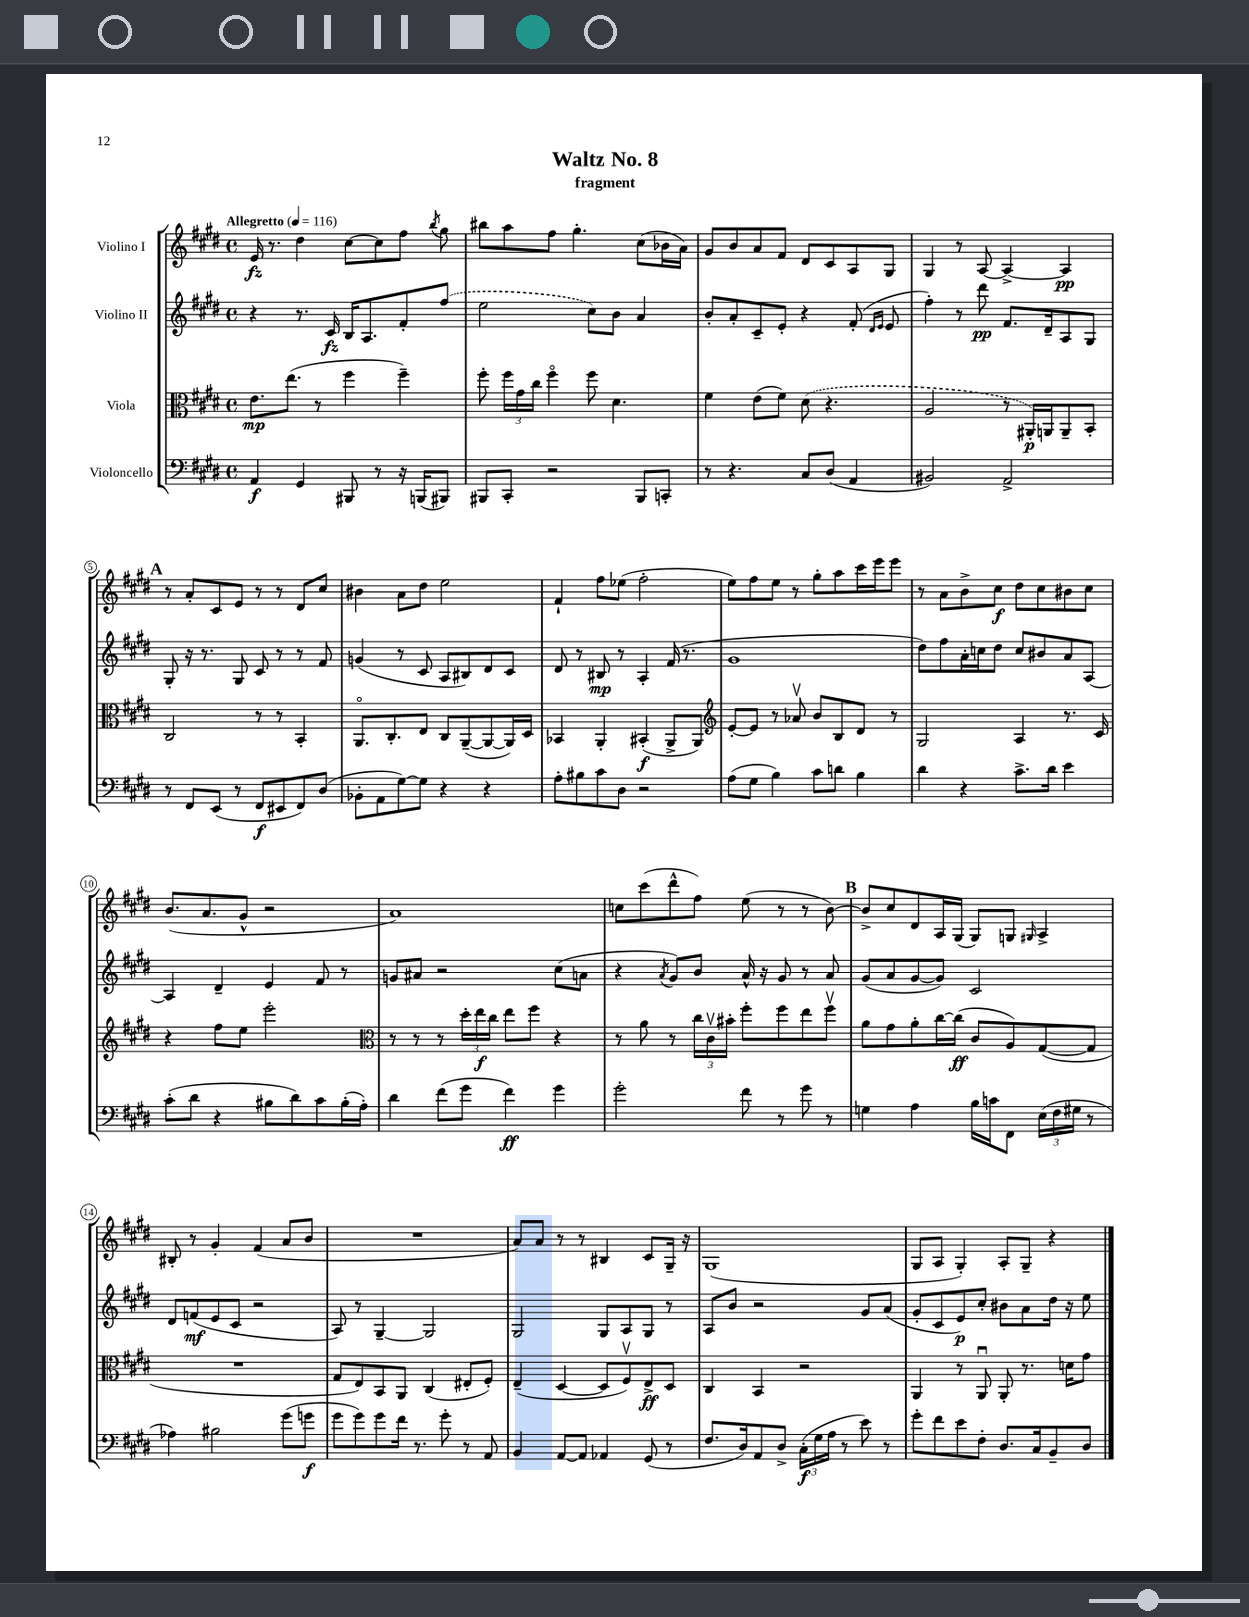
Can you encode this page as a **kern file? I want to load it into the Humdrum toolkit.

**kern	**dynam	**kern	**dynam	**kern	**dynam	**kern	**dynam
*part4	*part4	*part3	*part3	*part2	*part2	*part1	*part1
*staff4	*staff4	*staff3	*staff3	*staff2	*staff2	*staff1	*staff1
*I"Violoncello	*	*I"Viola	*	*I"Violino II	*	*I"Violino I	*
*clefF4	*	*clefC3	*	*clefG2	*	*clefG2	*
*k[f#c#g#d#]	*	*k[f#c#g#d#]	*	*k[f#c#g#d#]	*	*k[f#c#g#d#]	*
*M4/4	*	*M4/4	*	*M4/4	*	*M4/4	*
*met(c)	*	*met(c)	*	*met(c)	*	*met(c)	*
*MM116	*	*MM116	*	*MM116	*	*MM116	*
=1	=1	=1	=1	=1	=1	=1	=1
!	!	!	!	!	!	!LO:TX:a:B:t=Allegretto	!
4AA/	f	8.e\L	mp	4r	.	16e/	fz
.	.	.	.	.	.	8.r	.
.	.	(8.ee\J	.	.	.	.	.
4GG#/	.	.	.	8.r	.	4dd#\	.
.	.	8r	.	.	.	.	.
.	.	.	.	16c#/	fz	.	.
8BBB#X/	.	4ff#\	.	16B/KL	.	[8cc#\L	.
.	.	.	.	8.A/	.	.	.
8r	.	.	.	.	.	8cc#\]	.
16r	.	4ff#~\)	.	8f#'/	.	8ff#\J	.
(16BBBn/KL	.	.	.	.	.	.	.
.	.	.	.	.	.	8qbb/	.
8BBB#X/J)	.	.	.	(8ff#/J	.	8gg#\	.
=2	=2	=2	=2	=2	=2	=2	=2
8BBB#X/L	.	8ff#'\	.	2ee\	.	8bb#X\L	.
8CC#'/J	.	24ff#\LL	.	.	.	8aa\	.
.	.	24g#\	.	.	.	.	.
.	.	24cc#\JJ	.	.	.	.	.
2r	.	4ff#\	.	.	.	8ff#\J	.
.	.	.	.	.	.	4.gg#'\	.
.	.	8ff#\	.	8cc#\L)	.	.	.
.	.	4.d#\	.	8b\J	.	.	.
8BBB#/L	.	.	.	4a/	.	(8cc#\L	.
8CCn'/J	.	.	.	.	.	16b-X\L	.
.	.	.	.	.	.	16a\JJ)	.
=3	=3	=3	=3	=3	=3	=3	=3
8r	.	4f#\	.	8b'/L	.	8g#/L	.
4.r	.	.	.	8a'/	.	8b/	.
.	.	(8e\L	.	8c#~/	.	8a/	.
.	.	8f#\J)	.	8e'/J	.	8f#/J	.
8C#/L	.	(8d#\	.	4r	.	8d#/L	.
(8D#/J	.	4.r	.	.	.	8c#/	.
4AA/	.	.	.	(8f#'/	.	8A/	.
.	.	.	.	16qqd#/LL	.	.	.
.	.	.	.	16qqe/JJ	.	.	.
.	.	.	.	8e/	.	8G#/J	.
=4	=4	=4	=4	=4	=4	=4	=4
2BB#X/)	.	2A/	.	4ff#'\)	.	4G#/	.
.	.	.	.	8r	.	8r	.
.	.	.	.	8ddd#\	pp	[8A/	.
2AA^/	.	8r	.	8.f#/L	.	4A^/_	.
.	.	16AA#X'/LL)	p	.	.	.	.
.	.	16AAn/J	.	16d#~/k	.	.	.
.	.	8AA~/	.	8A/	.	4A/]	pp
.	.	8BB'/J	.	8G#/J	.	.	.
!!LO:LB:g=z
!!LO:REH:place=s1:t=A
=5	=5	=5	=5	=5	=5	=5	=5
8r	.	2C#/	.	8G#'/	.	8r	.
8FF#/L	.	.	.	16r	.	8a'/L	.
.	.	.	.	8.r	.	.	.
(8EE/J	.	.	.	.	.	8c#/	.
8r	.	.	.	8G#/	.	8e/J	.
8FF#/L	f	8r	.	8c#/	.	8r	.
8EE#X/	.	8r	.	8r	.	8r	.
8FF#/)	.	4BB'/	.	8r	.	8d#/L	.
(8D#/J	.	.	.	8f#/	.	8cc#/J	.
=6	=6	=6	=6	=6	=6	=6	=6
8BB-X'\L	.	8.AA/L	.	(4gn/	.	4b#X\	.
8AA\	.	.	.	.	.	.	.
.	.	8.C#'/	.	.	.	.	.
[8G#\)	.	.	.	8r	.	8a\L	.
8G#\J]	.	8E/J	.	8c#/	.	8dd#\J	.
4r	.	8C#/L	.	8A/L	.	2ee\	.
.	.	([8AA~/	.	8B#X/)	.	.	.
4r	.	8AA/_	.	8d#/	.	.	.
.	.	16AA/L])	.	8c#/J	.	.	.
.	.	16D#/JJ	.	.	.	.	.
=7	=7	=7	=7	=7	=7	=7	=7
8A'\L	.	4BB-X/	.	8d#/	.	4f#`/	.
8B#X\	.	.	.	8r	.	.	.
8c#\	.	4AA'/	.	8B#X/	mp	8ff#\L	.
8D#\J	.	.	.	8r	.	(8ee-X\J	.
2r	.	(4BB#X'/	f	4A'/	.	2ff#'\	.
.	.	8AA^/L	.	(16f#/	.	.	.
.	.	.	.	8.r	.	.	.
.	.	8AA/J)	.	.	.	.	.
=8	=8	=8	=8	=8	=8	=8	=8
*	*	*clefG2	*	*	*	*	*
(8A\L	.	[8e'/L	.	1g#	.	8ee\L)	.
8G#\J	.	8e/J]	.	.	.	8ff#\	.
4B\)	.	8r	.	.	.	8ee\J	.
.	.	8a-Xv/	.	.	.	8r	.
8c#\L	.	8b/L	.	.	.	8gg#'\L	.
8dn\J	.	8B/	.	.	.	8aa\	.
4B\	.	8d#/J	.	.	.	16ccc#\L	.
.	.	.	.	.	.	16eee\J	.
.	.	8r	.	.	.	8eee\J	.
=9	=9	=9	=9	=9	=9	=9	=9
4d#\	.	2G#/	.	8dd#\L)	.	8r	.
.	.	.	.	8ff#\	.	8a\L	.
4r	.	.	.	16a'\L	.	8b^\	.
.	.	.	.	16ccn\J	.	.	.
.	.	.	.	8dd#\J	.	8cc#\J	f
8.c#^\L	.	4A/	.	8cc/L	.	8dd#\L	.
.	.	.	.	8b#X/	.	8cc#\	.
16d#\Jk	.	.	.	.	.	.	.
4e\	.	8.r	.	8a/	.	8b#X\	.
.	.	.	.	[8A/J	.	8cc#\J	.
.	.	16c#/	.	.	.	.	.
!!LO:LB:g=z
=10	=10	=10	=10	=10	=10	=10	=10
(8c#'\L	.	4r	.	4A/]	.	(8.b/L	.
8d#\J	.	.	.	.	.	.	.
.	.	.	.	.	.	8.a/	.
4r	.	8ff#\L	.	4d#~/	.	.	.
.	.	8ee\J	.	.	.	8g#^^/J	.
8B#X\L	.	2eee'\	.	4e/	.	2r	.
8d#\)	.	.	.	.	.	.	.
8c#\	.	.	.	8f#/	.	.	.
(16B#'\L	.	.	.	8r	.	.	.
16A'\JJ)	.	.	.	.	.	.	.
=11	=11	=11	=11	=11	=11	=11	=11
*	*	*clefC3	*	*	*	*	*
4d#\	.	8r	.	8gn/L	.	1a)	.
.	.	8r	.	8a#X/J	.	.	.
(8f#\L	.	8r	.	2r	.	.	.
8g#\J	.	24dd#'\LL	.	.	.	.	.
.	.	24ee\	f	.	.	.	.
.	.	24cc#\JJ	.	.	.	.	.
4f#\)	ff	8ee\L	.	.	.	.	.
.	.	8ff#\J	.	.	.	.	.
4g#\	.	4r	.	(8cc#\L	.	.	.
.	.	.	.	8an\J	.	.	.
=12	=12	=12	=12	=12	=12	=12	=12
2g#'\	.	8r	.	4r	.	8ccn\L	.
.	.	8a\	.	.	.	(8ccc#\	.
.	.	.	.	8qa/	.	.	.
.	.	8r	.	8g#/L)	.	8ddd#^^\	.
.	.	24cc#\LL	.	8b/J	.	8ff#\J)	.
.	.	24c#v\	.	.	.	.	.
.	.	24b#X'\JJ	.	.	.	.	.
8f#\	.	8ff#'\L	.	16a^^/	.	(8ee\	.
.	.	.	.	16r	.	.	.
8r	.	8ff#\	.	8g#/	.	8r	.
8g#\	.	8ee\	.	8r	.	8r	.
8r	.	8ff#v\J	.	8a/	.	[8b\)	.
!!LO:REH:place=s1:t=B
=13	=13	=13	=13	=13	=13	=13	=13
4Gn\	.	8a\L	.	(8g#/L	.	8b^/L]	.
.	.	8g#\	.	8a/	.	8cc#/	.
4A\	.	8a'\	.	[8g#/	.	8d#/	.
.	.	[16cc#\L	.	8g#/J])	.	16A/L	.
.	.	(16cc#\JJ]	ff	.	.	(16G#/JJ	.
16B\LL	.	8c#/L	.	2c#/	.	8G#/L)	.
16cn\J	.	.	.	.	.	.	.
8FF#\J	.	8A/)	.	.	.	8Gn/J	.
.	.	.	.	.	.	16qqG#X/	.
(24E\LL	.	([8G#/	.	.	.	4A^/	.
24F#\	.	.	.	.	.	.	.
24G#X\JJ	.	.	.	.	.	.	.
8r	.	8G#/J]	.	.	.	.	.
!!LO:LB:g=z
=14	=14	=14	=14	=14	=14	=14	=14
4A-X\)	.	1r	.	8d#/L	.	8B#X'/	.
.	.	.	.	(8fn/	mf	8r	.
2B#X\	.	.	.	8e/	.	4g#'/	.
.	.	.	.	8c#/J	.	.	.
.	.	.	.	2r	.	(4f#/	.
(8g#\L	.	.	.	.	.	8a/L	.
8gn\J	f	.	.	.	.	8b/J	.
=15	=15	=15	=15	=15	=15	=15	=15
8g#\L	.	8G#/L	.	8A/)	.	1r	.
8g#\)	.	8E/)	.	8r	.	.	.
8g#\	.	8BB/	.	[4G#~/	.	.	.
16f#\Jk	.	8AA/J	.	.	.	.	.
8.r	.	.	.	.	.	.	.
.	.	(4C#/	.	2G#/]	.	.	.
8g#'\	.	.	.	.	.	.	.
8r	.	8E#X'/L	.	.	.	.	.
8AA/	.	8F#'/J)	.	.	.	.	.
=16	=16	=16	=16	=16	=16	=16	=16
4BB/	.	(4E~/	.	2G#/	.	8a/L)	.
.	.	.	.	.	.	8a/J	.
[8AA/L	.	[4D#/	.	.	.	8r	.
8AA/J]	.	.	.	.	.	8r	.
4AA-X/	.	8D#/L]	.	8G#/L	.	4B#X/	.
.	.	8F#v/)	.	8A/	.	.	.
(8GG#/	.	8E^/	ff	8G#/J	.	8c#/L	.
8r	.	8D#/J	.	8r	.	16G#~/Jk	.
.	.	.	.	.	.	16r	.
=17	=17	=17	=17	=17	=17	=17	=17
8.F#/L	.	4C#/	.	8A/L	.	(1G#	.
.	.	.	.	8b/J	.	.	.
16D#/k)	.	.	.	.	.	.	.
8AA/	.	4BB/	.	2r	.	.	.
8D#^/J	.	.	.	.	.	.	.
(24C#'\LL	f	2r	.	.	.	.	.
24G#\	.	.	.	.	.	.	.
24A\JJ	.	.	.	.	.	.	.
8r	.	.	.	.	.	.	.
8e\)	.	.	.	8g#/L	.	.	.
8r	.	.	.	(8a/J	.	.	.
=18	=18	=18	=18	=18	=18	=18	=18
8g#'\L	.	4AA/	.	8g#'/L	.	8G#/L	.
8f#\	.	.	.	8c#/	.	8A/J	.
8e\	.	8r	.	8e/)	p	4G#'/)	.
8F#'\J	.	8AAu/	.	8cc#'/J	.	.	.
8.D#/L	.	8AA'/	.	8b#X\L	.	8A'/L	.
.	.	8.r	.	8a\	.	8G#~/J	.
16C#/k	.	.	.	.	.	.	.
8BB~/	.	.	.	16dd#\Jk	.	4r	.
.	.	16dn\KL	.	16r	.	.	.
8D#/J	.	8g#\J	.	8ee\	.	.	.
==	==	==	==	==	==	==	==
*-	*-	*-	*-	*-	*-	*-	*-
